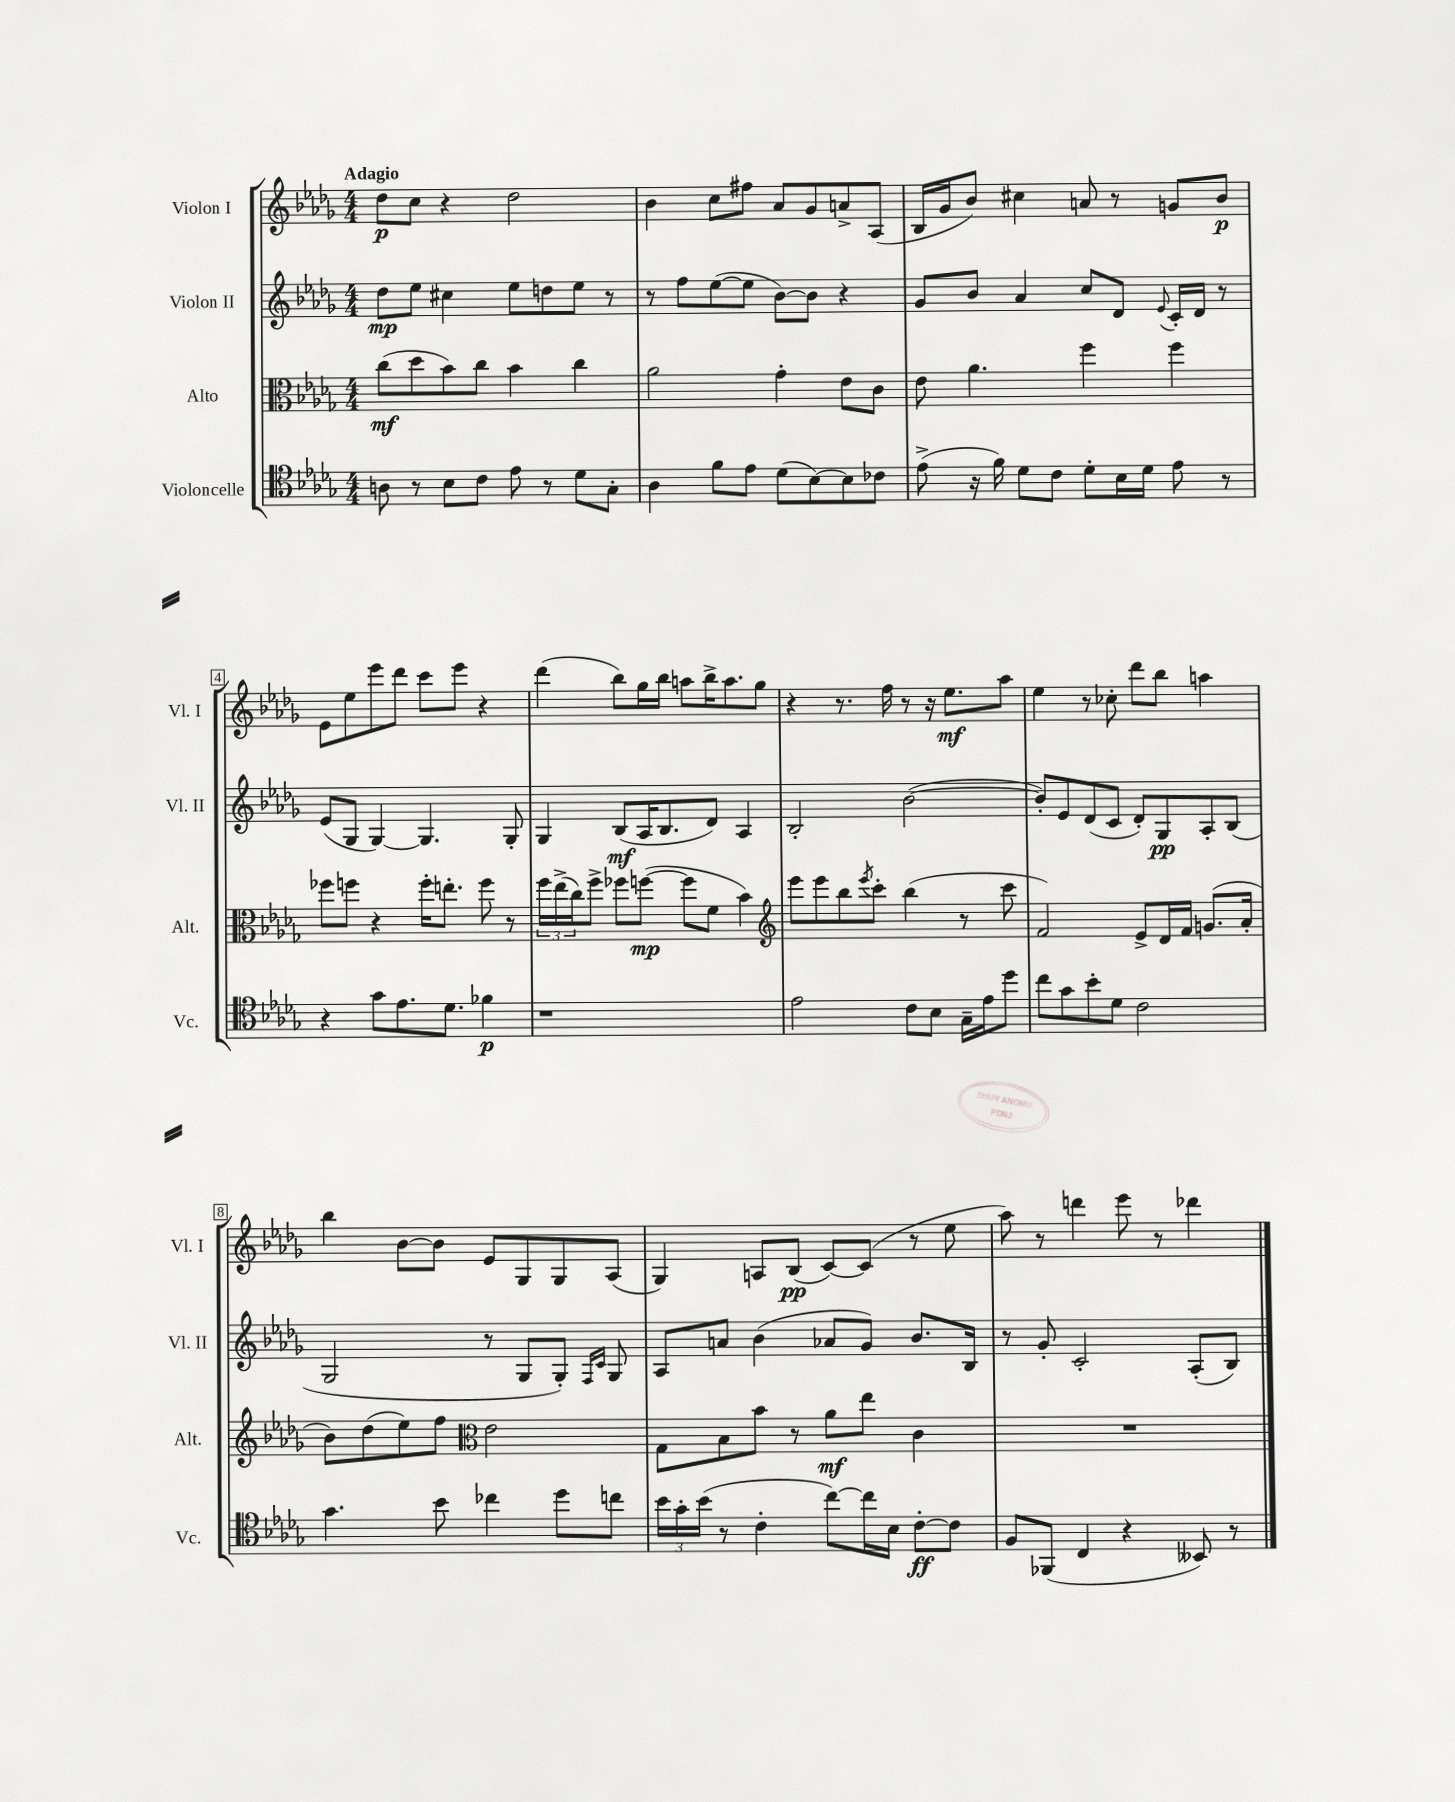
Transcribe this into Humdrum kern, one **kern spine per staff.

**kern	**kern	**kern	**kern
*staff4	*staff3	*staff2	*staff1
*clefC4	*clefC3	*clefG2	*clefG2
*k[b-e-a-d-g-]	*k[b-e-a-d-g-]	*k[b-e-a-d-g-]	*k[b-e-a-d-g-]
*M4/4	*M4/4	*M4/4	*M4/4
8A	(8cc	8dd-	8dd-
8r	8dd-	8ee-	8cc
8B-	8b-)	4cc#	4r
8c	8cc	.	.
8e-	4b-	8ee-	2dd-
8r	.	8dd	.
8d-	4cc	8ee-	.
8G-'	.	8r	.
=	=	=	=
4A-	2a-	8r	4b-
.	.	8ff	.
8f	.	([8ee-	8cc
8e-	.	8ee-]	8ff#
(8d-	4g-'	[8b-)	8a-
[8B-)	.	8b-]	8g-
8B-]	8e-	4r	8a^
8c-	8c	.	(8A-
=	=	=	=
(8e-^	8e-	8g-	16B-
.	.	.	16g-
16r	4.a-	8b-	8b-)
16f)	.	.	.
8d-	.	4a-	4cc#
8c	.	.	.
8d-'	4ff	8cc	8a
16B-	.	8d-	8r
16d-	.	.	.
.	.	8qqe-	.
8e-	4ff	16c'	8g
.	.	16d-	.
8r	.	8r	8b-
=	=	=	=
4r	8ff-	(8e-	8e-
.	8ff	8G-	8ee-
8g-	4r	[4G-)	8eee-
8.e-	.	.	8ddd-
.	16ff'	4.G-]	8ccc
8.d-	8.ee'	.	.
.	.	.	8eee-
4f-	8ff	.	4r
.	8r	8G-'	.
=	=	=	=
1r	24ff	4G-	(4ddd-
.	(24ee-^	.	.
.	24cc)	.	.
.	8ff^	.	.
.	8ff-	(8B-	8bb-)
.	([8ff	16A-	16gg-
.	.	8.B-	16bb-
.	8ff]	.	8aa
.	8f	8d-)	16bb-^
.	.	.	8.aa
.	4b-)	4A-	.
.	.	.	8gg-
=	=	=	=
*	*clefG2	*	*
2e-	8eee-	2B-'	4r
.	8eee-	.	.
.	8bb-	.	8.r
.	8qeee-	.	.
.	8ccc'	.	.
.	.	.	16ff
8c	(4bb-	([2b-	8r
8B-	.	.	16r
.	.	.	8.ee-
16G-~	8r	.	.
16e-	.	.	.
8dd-	8ccc	.	8aa-
=	=	=	=
8cc	2f)	8b-'])	4ee-
8g-	.	8e-	.
8b-'	.	(8d-	8r
8d-	.	8c	8cc-'
2c	8e-^	8d-')	8ddd-
.	16d-	8G-	8bb-
.	16f	.	.
.	(8.g	8A-'	4aa
.	.	(8B-	.
.	16a-'	.	.
=	=	=	=
4.g-	8b-)	2G-	4bb-
.	(8dd-	.	.
.	8ee-)	.	[8b-
8b-	8ff	.	8b-]
*	*clefC3	*	*
4cc-	2e-	8r	8e-
.	.	8G-	8G-
8dd-	.	8G-')	8G-
.	.	16qqF	.
.	.	16qqc	.
8cc	.	8G-	(8A-
=	=	=	=
24b-	8G-	8A-	4G-)
24g-'	.	.	.
(24b-	.	.	.
8r	8B-	8a	.
4c'	8b-	(4b-	8A
.	8r	.	(8B-
[8cc)	8a-	8a-	[8c)
16cc]	8ee-	8g-)	(8c]
16B-	.	.	.
[8c'	4c	8.b-	8r
8c]	.	.	8ee-
.	.	16B-	.
=	=	=	=
8F	1r	8r	8aa-)
(8FF-	.	8g-'	8r
4C	.	2c'	4ddd
4r	.	.	8eee-
.	.	.	8r
8BB--)	.	(8A-'	4ddd-
8r	.	8B-)	.
==	==	==	==
*-	*-	*-	*-
